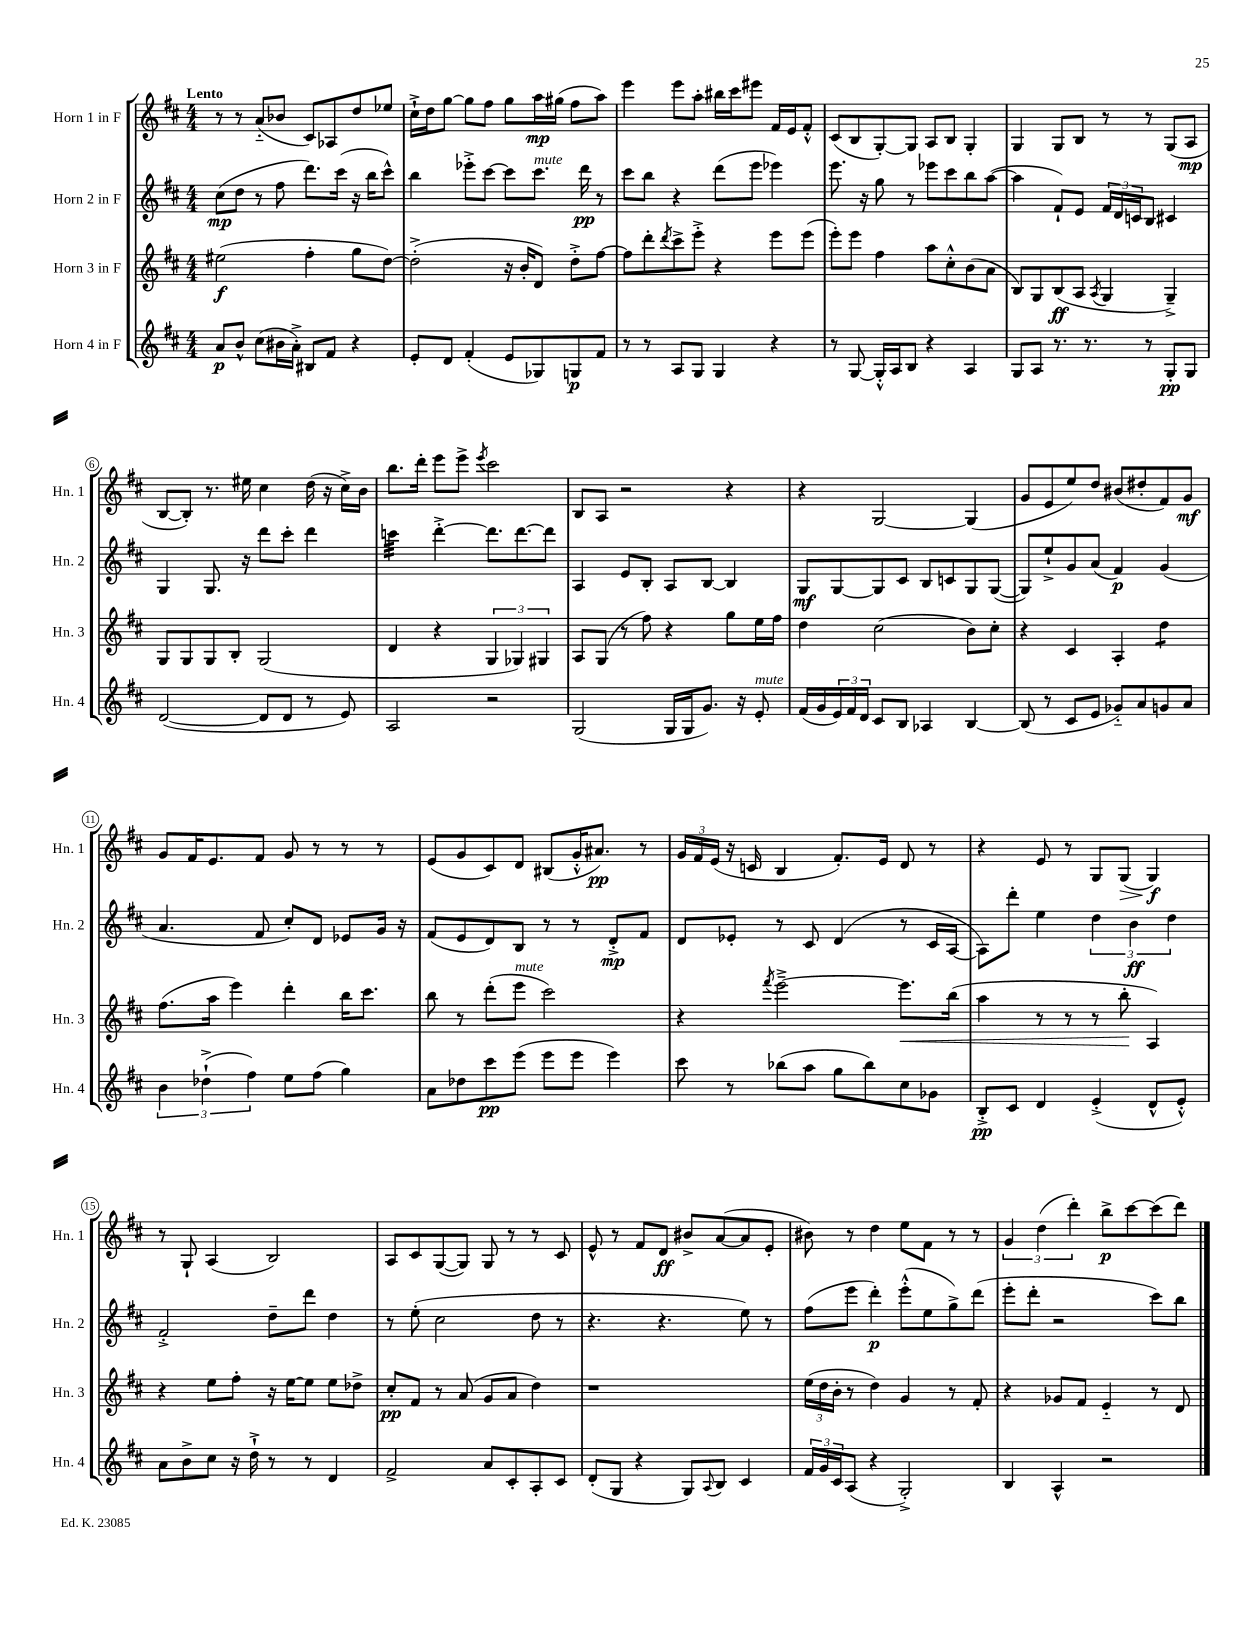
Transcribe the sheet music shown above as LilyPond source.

<<
\new StaffGroup <<
\new Staff = "s0" \with { instrumentName = "Horn 1 in F" shortInstrumentName = "Hn. 1" } {
    \clef treble \key d \major \numericTimeSignature \time 4/4 \tempo "Lento"
    r8 r8 a'8-_( bes'8 cis'8) aes8 d''8 ees''8 |
    cis''16-!-> d''16 g''8~ g''8 fis''8 g''8 a''16\mp gis''16( fis''8 a''8) |
    e'''4 e'''8 a''8-. bis''16 cis'''16 eis'''8 fis'16 e'16 fis'8-.-^ |
    cis'8( b8 g8~-.) g8 a8 b8 g4-. |
    g4 g8 b8 r8 r8 g8( a8\mp |
    b8~ b8-.) r8. eis''16 cis''4 d''16( r16 cis''16->) b'16 |
    b''8. d'''16-. e'''8 e'''8-> \acciaccatura { e'''8 } cis'''2 |
    b8 a8 r2 r4 |
    r4 g2~ g4( |
    g'8 e'8 e''8) d''8 bis'8( dis''8-. fis'8) g'8\mf |
    g'8 fis'16 e'8. fis'8 g'8 r8 r8 r8 |
    e'8( g'8 cis'8) d'8 bis8( g'16-.-^ ais'8.\pp) r8 |
    \tuplet 3/2 { g'16 fis'16 e'16( } r16 c'16 b4 fis'8.-.) e'16 d'8 r8 |
    r4 e'8 r8 g8 g8\>( g4\f\!) |
    r8 g8-! a4( b2) |
    a8 cis'8 g8~( g8) g8 r8 r8 cis'8 |
    e'8-^ r8 fis'8 d'8\ff bis'8-> a'8~( a'8 e'8-. |
    bis'8) r8 d''4 e''8 fis'8 r8 r8 |
    \tuplet 3/2 { g'4 d''4( d'''4-.) } b''8->\p cis'''8~ cis'''8( d'''8) \bar "|." |
}
\new Staff = "s1" \with { instrumentName = "Horn 2 in F" shortInstrumentName = "Hn. 2" } {
    \clef treble \key d \major \numericTimeSignature \time 4/4
    cis''8\mp( d''8 r8 fis''8 d'''8.) cis'''16( r16 b''16 cis'''8-^) |
    b''4 ees'''8-.-> cis'''8~ cis'''8 cis'''8.^\markup { \italic "mute" } d'''16\pp r8 |
    cis'''8 b''8 r4 d'''8( e'''8 ees'''4) |
    e'''8. r16 g''8 r8 ees'''8 cis'''8 b''8 a''8~( |
    a''4 fis'8-!) e'8 \tuplet 3/2 { fis'16 d'16 c'16 } b8 cis'4 |
    g4 g8. r16 d'''8 cis'''8-. d'''4 |
    c'''4:32 d'''4~-.-> d'''8. d'''8.~ d'''8 |
    a4 e'8 b8-. a8 b8~ b4 |
    g8\mf g8~ g8 cis'8 b8 c'8 g8 g8~( |
    g8) e''8-!-> g'8 a'8( fis'4\p) g'4( |
    a'4. fis'8 cis''8-.) d'8 ees'8 g'16 r16 |
    fis'8( e'8 d'8) b8 r8 r8 d'8-.->\mp fis'8 |
    d'8 ees'8-. r8 cis'8 d'4( r8 cis'16 a16~ |
    a8) d'''8-. e''4 \tuplet 3/2 { d''4 b'4\ff d''4 } |
    fis'2-.-> d''8-- d'''8 d''4 |
    r8 e''8-.( cis''2 d''8 r8 |
    r4. r4. e''8) r8 |
    fis''8( e'''8 d'''4-.\p) e'''8-.-^( e''8 g''8->) d'''8( |
    e'''8-. d'''8-. r2 cis'''8) b''8 \bar "|." |
}
\new Staff = "s2" \with { instrumentName = "Horn 3 in F" shortInstrumentName = "Hn. 3" } {
    \clef treble \key d \major \numericTimeSignature \time 4/4
    eis''2\f( fis''4-. g''8 d''8~) |
    d''2-.->( r16 b'16-. d'8) d''8-.-> fis''8~ |
    fis''8 d'''8-. \acciaccatura { d'''8 } cis'''8-> e'''8-.-> r4 e'''8 e'''8( |
    e'''8-.) e'''8 fis''4 a''8 cis''8-.-^ b'8( a'8 |
    b8) g8 b8\ff( a8 \acciaccatura { a8 } g4 g4--->) |
    g8 g8 g8 b8-. g2( |
    d'4 r4 \tuplet 3/2 { g4 ges4) gis4 } |
    a8 g8( r8 fis''8) r4 g''8 e''16 fis''16 |
    d''4 cis''2( b'8) cis''8-. |
    r4 cis'4 a4-. d''4:8 |
    fis''8.( a''16 e'''4) d'''4-. b''16 cis'''8. |
    b''8 r8 d'''8-.( e'''8^\markup { \italic "mute" } cis'''2) |
    r4 \acciaccatura { fis'''8 } e'''2~---> e'''8.\< b''16( |
    a''4 r8 r8 r8 b''8-.\! a4) |
    r4 e''8 fis''8-. r16 e''16~ e''8 e''8 des''8-> |
    cis''8-.\pp fis'8 r8 a'8( g'8 a'8 d''4) |
    r1 |
    \tuplet 3/2 { e''16( d''16 b'16-. } r8 d''4) g'4 r8 fis'8-. |
    r4 ges'8 fis'8 e'4-_ r8 d'8 \bar "|." |
}
\new Staff = "s3" \with { instrumentName = "Horn 4 in F" shortInstrumentName = "Hn. 4" } {
    \clef treble \key d \major \numericTimeSignature \time 4/4
    a'8\p b'8-^ cis''8( bis'16 a'16-.->) bis8 fis'8 r4 |
    e'8-. d'8 fis'4-.( e'8 ges8) g8\p fis'8 |
    r8 r8 a8 g8 g4 r4 |
    r8 g8~ g16-.-^ a16 b8 r4 a4 |
    g8 a8 r8. r8. r8 g8-.\pp g8 |
    d'2~( d'8 d'8 r8 e'8) |
    a2 r2 |
    g2( g16 g16 g'8.) r16 e'8-.^\markup { \italic "mute" } |
    fis'16( g'16 \tuplet 3/2 { e'16) fis'16 d'16 } cis'8 b8 aes4 b4~ |
    b8( r8 cis'8 e'8 ges'8-_) a'8 g'8 a'8 |
    \tuplet 3/2 { b'4 des''4-!->( fis''4) } e''8 fis''8( g''4) |
    a'8 des''8 cis'''8\pp e'''8( e'''8 e'''8 e'''4) |
    cis'''8 r8 bes''8( a''8 g''8 bes''8) cis''8 ges'8 |
    b8-.->\pp cis'8 d'4 e'4-.->( d'8-^ e'8-.-^) |
    a'8 b'8-> cis''8 r16 d''16-!-> r8 r8 d'4 |
    fis'2-> a'8 cis'8-. a8-. cis'8 |
    d'8-.( g8 r4 g8) \appoggiatura { a8 } b8 cis'4 |
    \tuplet 3/2 { fis'16 g'16 cis'16 } a8( r4 g2-.->) |
    b4 a4-^ r2 \bar "|." |
}
>>
>>
\layout { \context { \Score \override BarNumber.stencil = #(make-stencil-circler 0.1 0.3 ly:text-interface::print) } }
